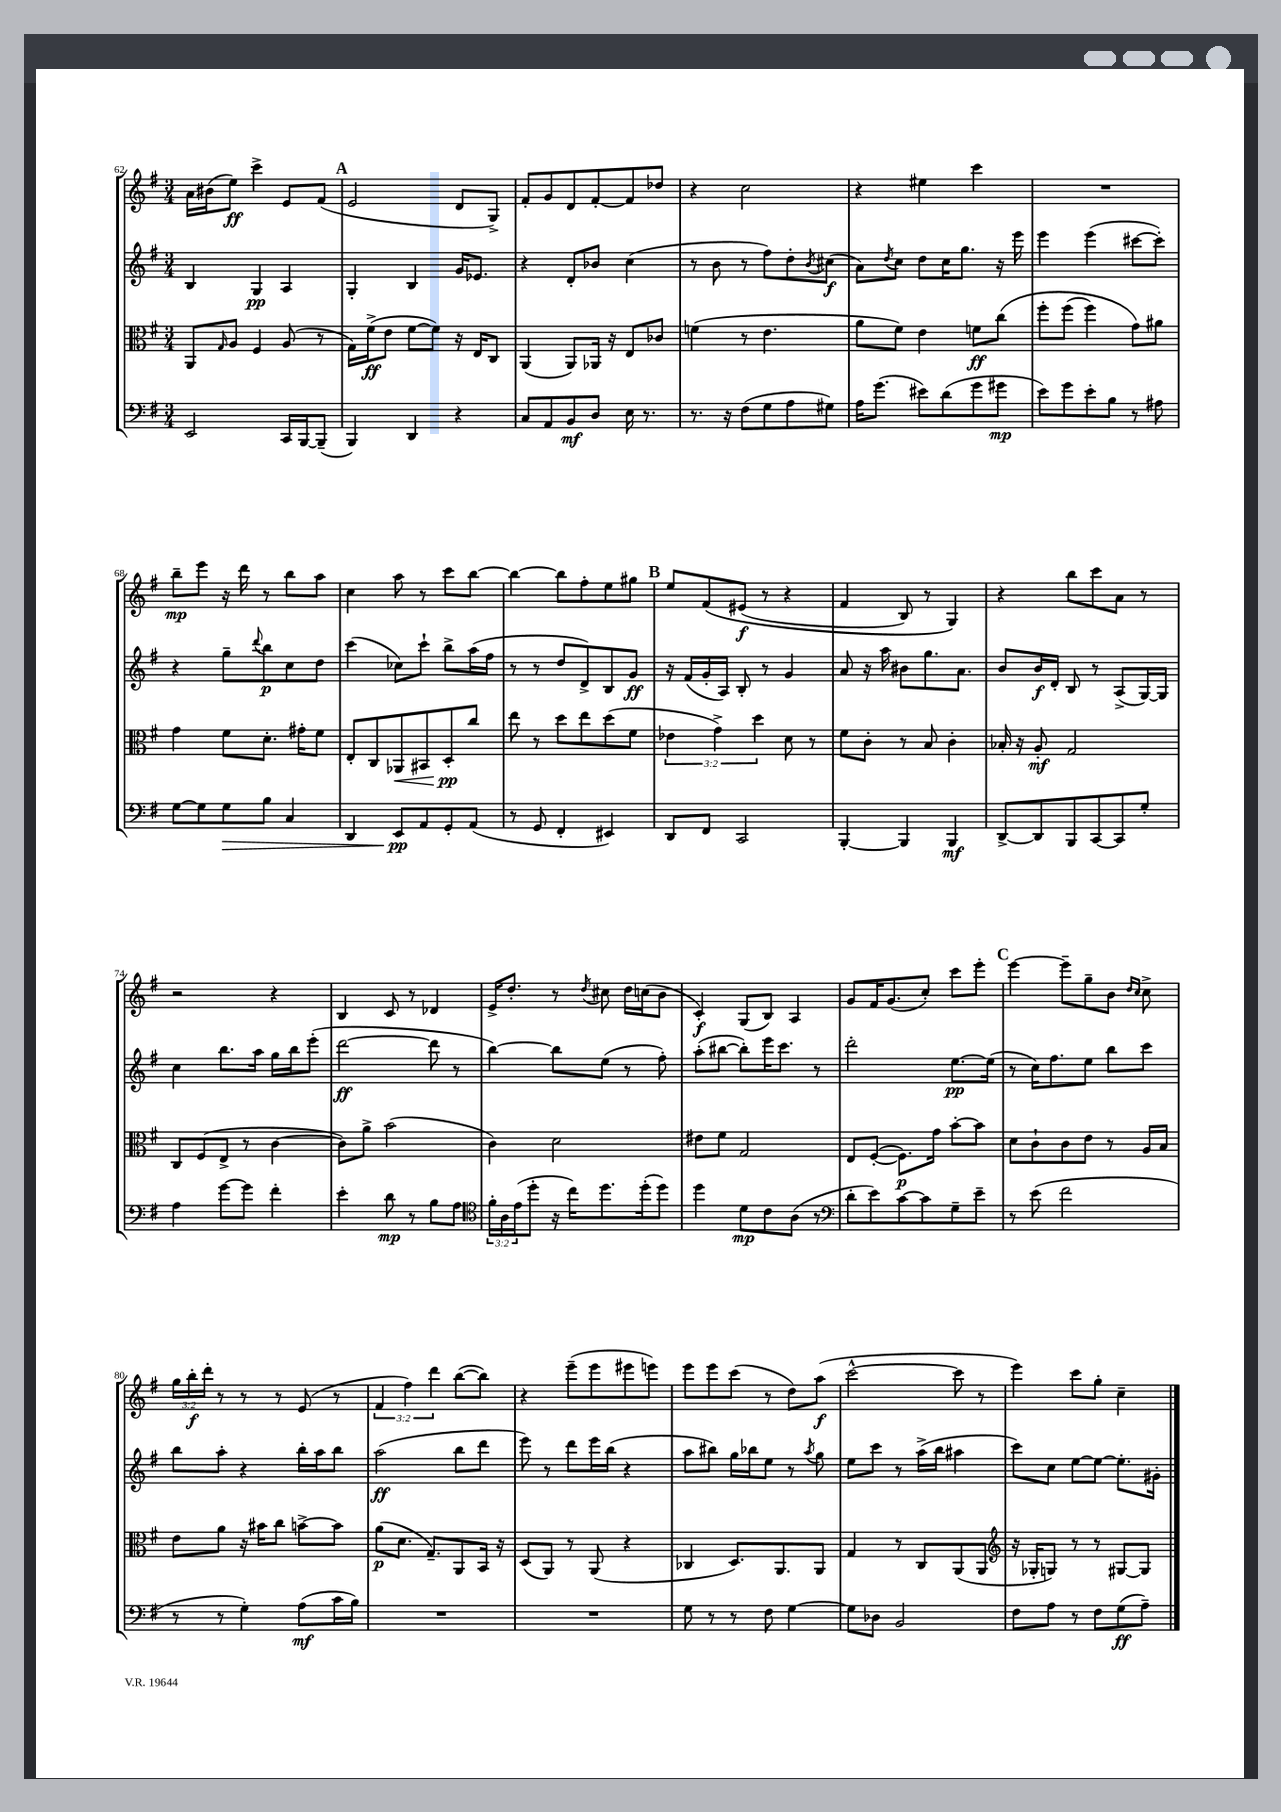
<<
\new StaffGroup <<
\new Staff = "s0" {
    \clef treble \key g \major \numericTimeSignature \time 3/4 \override Staff.TupletNumber.text = #tuplet-number::calc-fraction-text
    a'16 bis'16( e''8\ff) c'''4-> e'8 fis'8( |
    \mark \markup { \bold "A" } e'2 d'8 g8->) |
    fis'8-. g'8 d'8 fis'8~-. fis'8 des''8 |
    r4 c''2 |
    r4 eis''4 c'''4 |
    R2. |
    b''8--\mp e'''8 r16 d'''16 r8 b''8 a''8 |
    c''4 a''8 r8 c'''8 b''8~ |
    b''4~ b''8 fis''8-. e''8 gis''8 |
    \mark \markup { \bold "B" } e''8 fis'8\( eis'8\f( r8 r4 |
    fis'4 b8) r8 g4\) |
    r4 b''8 c'''8 a'8 r8 |
    r2 r4 |
    b4 c'8 r8 des'4 |
    e'16-> d''8.-. r8 \acciaccatura { d''8 } cis''8 d''16 c''16( b'8 |
    c'4-.\f) g8( b8) a4 |
    g'8 fis'16 g'8.( c''8-.) c'''8 e'''8-. |
    \mark \markup { \bold "C" } e'''4~ e'''8-- g''8-- b'8 \grace { d''16 c''16 } c''8-> |
    \tuplet 3/2 { g''16 b''16-.\f d'''16-. } r8 r8 r8 e'8( r8 |
    \tuplet 3/2 { fis'4 fis''4) d'''4 } b''8~( b''8) |
    r4 e'''8--( e'''8 eis'''8 e'''8) |
    e'''8 e'''8 c'''8( r8 d''8) a''8\f( |
    c'''2~-^ c'''8 r8 |
    e'''4) c'''8 g''8-. c''4-- \bar "|." |
}
\new Staff = "s1" {
    \clef treble \key g \major \numericTimeSignature \time 3/4
    b4 g4\pp a4 |
    \mark \markup { \bold "A" } g4-. b4 g'16 ees'8. |
    r4 d'8-. bes'8 c''4( |
    r8 b'8 r8 fis''8) d''8-. \acciaccatura { b'8 } cis''8\f( |
    a'8) \acciaccatura { d''8 } c''8 d''8 c''16 g''8. r16 e'''16 |
    e'''4 e'''4( cis'''8~ cis'''8-.) |
    r4 g''8-- \appoggiatura { d'''8 } b''8\p c''8 d''8 |
    c'''4( ces''8) c'''8-! b''8-> a''16( fis''16 |
    r8 r8 d''8 d'8->) b8 g'8\ff |
    \mark \markup { \bold "B" } r16 fis'16( g'16-. a16) b8-. r8 g'4 |
    a'8 r16 a''16 bis'8 g''8. a'8. |
    b'8 b'16\f d'16-. b8 r8 a8->( g16~) g16 |
    c''4 b''8. a''16 g''16 b''16 e'''8-.( |
    d'''2~\ff d'''8 r8 |
    b''4~) b''8 e''8( r8 fis''8-.) |
    a''8-.( bis''8~ bis''8-.) e'''16 c'''8. r8 |
    d'''2-. e''8.~\pp e''16( |
    \mark \markup { \bold "C" } r8 c''16) fis''8. e''8 b''8 c'''8 |
    b''8 a''8-. r4 b''16-. a''16 b''8 |
    a''2\ff( b''8 d'''8 |
    e'''8) r8 d'''8 e'''16 b''16( r4 |
    a''8 bis''8) g''16 bes''16 e''8 r8 \acciaccatura { a''8 } g''8 |
    e''8 c'''8 r8 a''16->( b''16 ais''4 |
    c'''8) c''8 e''8~ e''8~ e''8.-. gis'16-. \bar "|." |
}
\new Staff = "s2" {
    \clef alto \key g \major \numericTimeSignature \time 3/4 \override Staff.TupletNumber.text = #tuplet-number::calc-fraction-text
    a,8 \grace { g16 } a8 fis4 a8( r8 |
    \mark \markup { \bold "A" } g16) fis'16->\ff( e'8 fis'8~ fis'8) r16 e16 c8 |
    a,4( a,8) aes,16 r16 e8 ces'8 |
    f'4( r8 e'4. |
    a'8 fis'8) e'4 f'8\ff c''8\( |
    fis''8-. fis''8( fis''4) g'8\) ais'8 |
    g'4 fis'8 d'8.-. gis'16-. fis'8 |
    e8-. c8 aes,8\< bis,8 d8-.\pp\! c''8 |
    e''8 r8 d''8 e''8 d''8( fis'8 |
    \mark \markup { \bold "B" } \tuplet 3/2 { ees'4 g'4->) d''4 } d'8 r8 |
    fis'8 c'8-. r8 b8 c'4-. |
    bes16-. r16 a8-.\mf g2 |
    c8 fis8( e8-> r8 c'4~ |
    c'8) a'8-> b'2( |
    c'4) d'2 |
    eis'8 fis'8 g2 |
    e8 fis8~-.( fis8.\p) g'16 b'8~-. b'8 |
    \mark \markup { \bold "C" } d'8 c'8-! c'8 e'8 r8 a16 b16 |
    e'8 a'8 r16 bis'16 c''8 b'8~-> b'8 |
    a'8\p( d'8. g8.--) a,8 b,16 r16 |
    d8( a,8) r8 a,8( r4 |
    ces4 d8.) a,8. a,8 |
    g4 r8 c8 a,8( a,8 |
    \clef treble r16 ges16-. g8) r8 r8 gis8~ gis8 \bar "|." |
}
\new Staff = "s3" {
    \clef bass \key g \major \numericTimeSignature \time 3/4 \override Staff.TupletNumber.text = #tuplet-number::calc-fraction-text
    e,2 c,16 b,,16~ b,,8--( |
    \mark \markup { \bold "A" } b,,4) d,4 r4 |
    c8 a,8 b,8\mf d8 e16 r8. |
    r8. r16 fis8( g8 a8 gis8) |
    a16 g'8.( eis'8) d'8( g'8 gis'8\mp |
    e'8) g'8 e'8-. b8 r8 ais8 |
    g8~ g8 g8\> b8 c4 |
    d,4 e,8\pp\! a,8 g,8-. a,8( |
    r8 g,8 fis,4-. eis,4) |
    \mark \markup { \bold "B" } d,8 fis,8 c,2 |
    b,,4~-. b,,4 b,,4\mf |
    d,8~-> d,8 b,,8 c,8~ c,8 g8-. |
    a4 g'8~ g'8 fis'4-. |
    e'4-. d'8\mp r8 b8 a8 |
    \clef tenor \tuplet 3/2 { fis'16-. a16 e'16( } d''8-. r16 c''16) d''8. d''16-.( d''8) |
    d''4 d'8\mp c'8 a8( r8 |
    \clef bass d'8-. e'8) c'8~ c'8 g8-- e'8-- |
    \mark \markup { \bold "C" } r8 e'8( fis'2 |
    r8 r8 g4-.) a8\mf( c'16 b16) |
    R2. |
    R2. |
    g8 r8 r8 fis8 g4~ |
    g8 des8 b,2 |
    fis8 a8 r8 fis8 g8\ff( a8--) \bar "|." |
}
>>
>>
\layout { \context { \Score currentBarNumber = #62 } }
